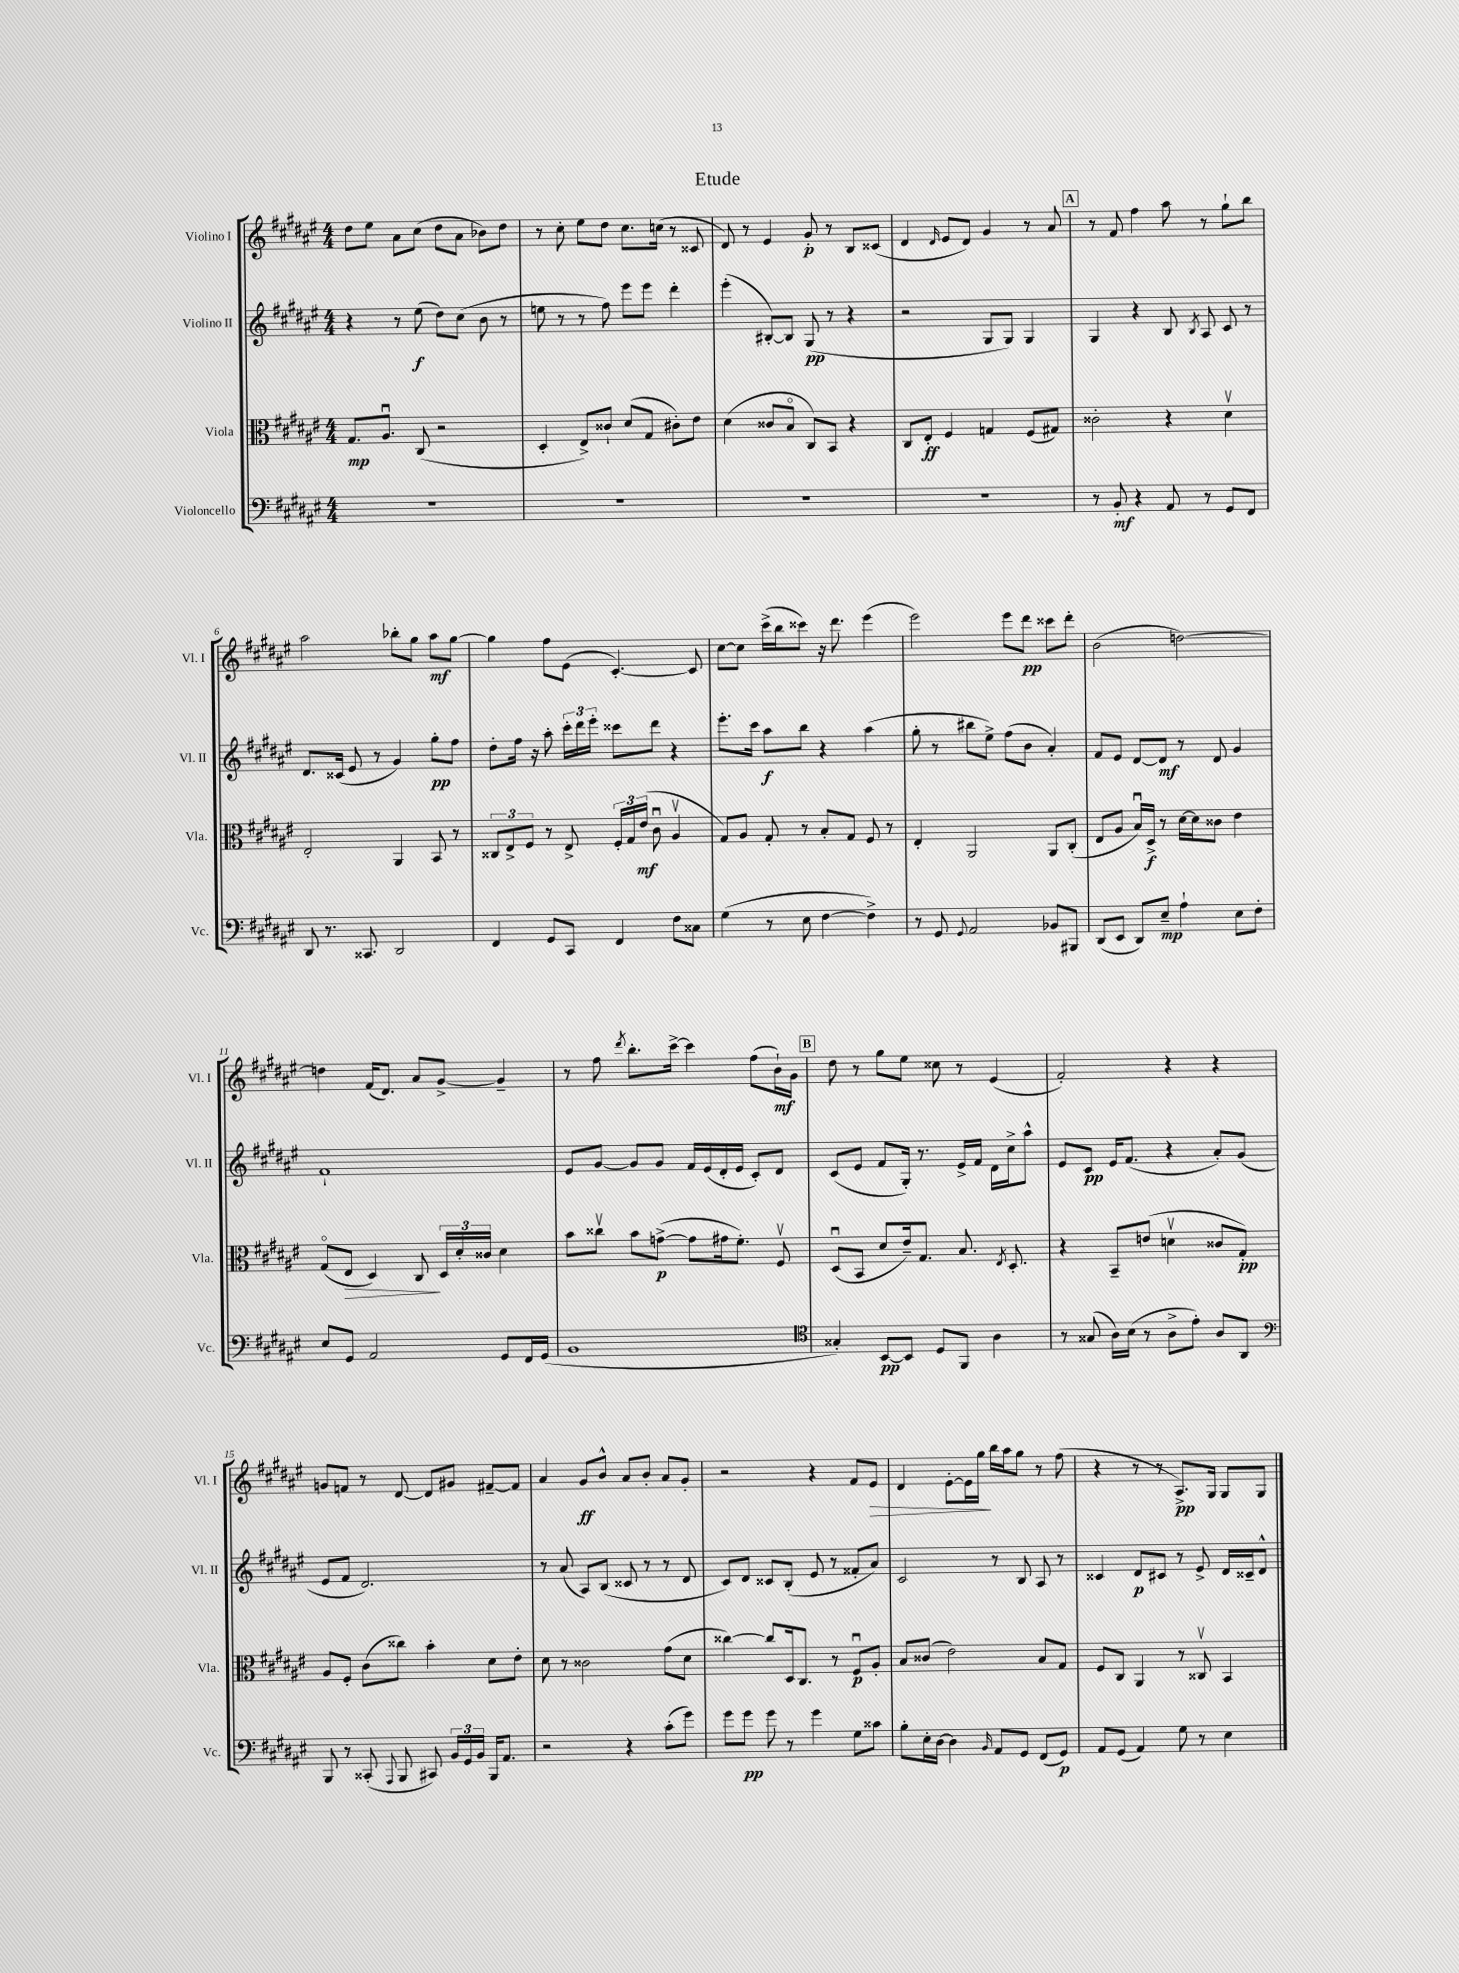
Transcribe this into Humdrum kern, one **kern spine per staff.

**kern	**kern	**kern	**kern
*staff4	*staff3	*staff2	*staff1
*clefF4	*clefC3	*clefG2	*clefG2
*k[f#c#g#d#a#e#]	*k[f#c#g#d#a#e#]	*k[f#c#g#d#a#e#]	*k[f#c#g#d#a#e#]
*M4/4	*M4/4	*M4/4	*M4/4
1r	8.G#	4r	8dd#
.	.	.	8ee#
.	8.A#u	.	.
.	.	8r	8a#
.	(8C#	(8ee#	(8cc#
.	2r	8dd#)	8dd#
.	.	(8cc#	8a#
.	.	8b	8b-)
.	.	8r	8dd#
=	=	=	=
1r	4D#'	8ee	8r
.	.	8r	8cc#'
.	8E#^)	8r	8ee#
.	8c##`	8ff#)	8dd#
.	(8d#	8eee#	8.cc#
.	8G#	8eee#	.
.	.	.	(16cc
.	8c#')	4ddd#'	8r
.	8e#	.	8c##
=	=	=	=
1r	(4d#	(4eee#'	8d#)
.	.	.	8r
.	8c##	[8B#')	4e#
.	8Bo	8B#]	.
.	8C#)	(8G#	8g#'
.	8BB	8r	8r
.	4r	4r	8B
.	.	.	(8c##
=	=	=	=
1r	8C#	2r	4d#
.	8E#'	.	.
.	.	.	16qqd#
.	4F#	.	8e#
.	.	.	8d#)
.	4G	8G#	4g#
.	.	8G#)	.
.	(8F#	4G#	8r
.	8G#)	.	8a#
=	=	=	=
8r	2c##'	4G#	8r
8BB'	.	.	8f#
4r	.	4r	4ff#
8AA#	4r	8B	8aa#
.	.	8qB	.
8r	.	8A#	8r
8GG#	4d#v	8c#	8gg#`
8FF#	.	8r	8bb
=	=	=	=
8DD#	2E#'	8.d#	2aa#
8.r	.	.	.
.	.	(16c##	.
.	.	8e#	.
8.CC##	.	.	.
.	.	8r	.
2DD#	4AA#	4g#)	8bb-'
.	.	.	8gg#
.	8BB	8gg#'	8aa#
.	8r	8ff#	[8gg#
=	=	=	=
4FF#	12C##	8dd#'	4gg#]
.	12E#^	.	.
.	.	16ff#	.
.	12F#	.	.
.	.	16r	.
8GG#	8r	8aa#'	8ff#
8CC#	8E#^	24ccc#'	(8e#
.	.	24ddd#	.
.	.	24eee#'	.
4FF#	24F#'	8ccc##	[4.c#')
.	24G#	.	.
.	(24e#	.	.
.	8c#u	8ddd#	.
8F#	4A#v	4r	.
8C##	.	.	8c#]
=	=	=	=
(4G#	8G#)	8.eee#'	[8cc#
.	8A#	.	8cc#]
.	.	16ccc#	.
8r	8G#'	8aa#	(16ccc#^
.	.	.	16bb
8E#	8r	8bb	8ccc##)
[4F#	8B'	4r	16r
.	.	.	8.ddd#
.	8G#	.	.
4F#^])	8F#	(4aa#	(4eee#
.	8r	.	.
=	=	=	=
8r	4E#'	8gg#'	2eee#)
8GG#	.	8r	.
8qqGG#	.	.	.
2AA#	2AA#	8bb#	.
.	.	8ee#^)	.
.	.	(8ff#	8eee#
.	.	8b	8ddd#
8BB-	8AA#	4a#')	8ccc##
8BBB#	(8C#'	.	8ddd#'
=	=	=	=
(8DD#	8E#	8f#	(2b
8EE#	8A#	8e#	.
8DD#)	16Bu)	[8d#	.
.	16D#^	.	.
8E#~	8r	8d#]	.
4A#`	[16d#	8r	[2dd)
.	16d#]	.	.
.	8c##	8d#	.
8E#	4e#	4g#	.
8F#'	.	.	.
=	=	=	=
8E#	(8G#o	1f#`	4dd]
8GG#	8E#	.	.
2AA#	4D#)	.	(16f#
.	.	.	8.d#)
.	8C#	.	8a#
.	24D#	.	[8g#^
.	24d#'	.	.
.	24c##	.	.
8GG#	4d#	.	4g#~]
16FF#	.	.	.
(16GG#	.	.	.
=	=	=	=
1BB	8b	8e#	8r
.	8cc##v	[8g#	8ff#
.	.	.	8qddd#
.	8b	8g#]	8.bb'
.	([8g^	8g#	.
.	.	.	[16ccc#^
.	8g]	16f#	4ccc#]
.	.	(16e#	.
.	16g#	16d#'	.
.	8.f#')	16e#	.
.	.	8c#')	(8ff#
.	8F#v	8d#	16b`)
.	.	.	16g#
=	=	=	=
*clefC4	*	*	*
4G##')	(8D#u	(8c#	8dd#
.	8BB	8e#	8r
[8BB	8d#	8f#	8gg#
8BB]	16e#~)	16G#')	8ee#
.	8.G#	8.r	.
8D#	.	.	8cc##
8FF#	8.B	16e#^	8r
.	.	16f#	.
4A#	.	16d#	(4e#
.	8qE#	.	.
.	8.D#'	16cc#^	.
.	.	8aa#^^	.
=	=	=	=
8r	4r	8e#	2f#')
(8G##	.	8c#	.
16A#)	8BB~	16e#	.
(16B	.	(8.f#	.
8r	(8e	.	.
8A#^	4dv	4r	4r
8e#')	.	.	.
8A#	8c##	8a#')	4r
8AA#	8G#')	(8g#	.
=	=	=	=
*clefF4	*	*	*
8BBB	8A#	8e#	8g
8r	8F#'	8f#	8f
(8CC##'	(8c#	2.d#)	8r
8qqAAA#	.	.	.
8BBB	8cc##)	.	[8d#
8CC#)	4b'	.	8d#]
24BB	.	.	8g#
24GG#	.	.	.
24BB	.	.	.
16BBB	8d#	.	[8f#~
8.AA#	.	.	.
.	8e#'	.	8f#]
=	=	=	=
2r	8d#	8r	4a#
.	8r	(8a#	.
.	2c##	8A#)	8g#
.	.	(8B	8b^^
4r	.	8c##	8a#
.	.	8r	8b'
(8c#'	(8g#	8r	8a#
8g#)	8d#	8d#	8g#'
=	=	=	=
8g#	[4cc##)	8c#)	2r
8g#	.	8d#	.
8g#	8cc##]	8c##	.
8r	16D#	(8B'	.
.	8.C#	.	.
4g#	.	8e#	4r
.	8r	8r	.
8G#	8F#u	8f##'	8f#
8c##	8A#'	8a#)	8e#
=	=	=	=
8B'	8B	2c#	4d#
16E#'	(8c##	.	.
[16D#	.	.	.
4D#]	2e#)	.	[8e#'
.	.	.	16e#]
.	.	.	16gg#
16qqBB	.	.	.
8AA#	.	8r	16bb
.	.	.	16aa#
8GG#	.	8B	8gg#
(8FF#	8B	8A#	8r
8GG#)	8G#	8r	(8ff#
=	=	=	=
8AA#	8F#	4c##	4r
(8GG#	8C#	.	.
4AA#)	4AA#	8d#	8r
.	.	8c#	8r
8G#	8r	8r	8.A#^)
8r	8C##v	8e#^	.
.	.	.	16G#
4E#	4BB	16d#	8G#
.	.	16c##~	.
.	.	8d#^^	8G#
==	==	==	==
*-	*-	*-	*-
